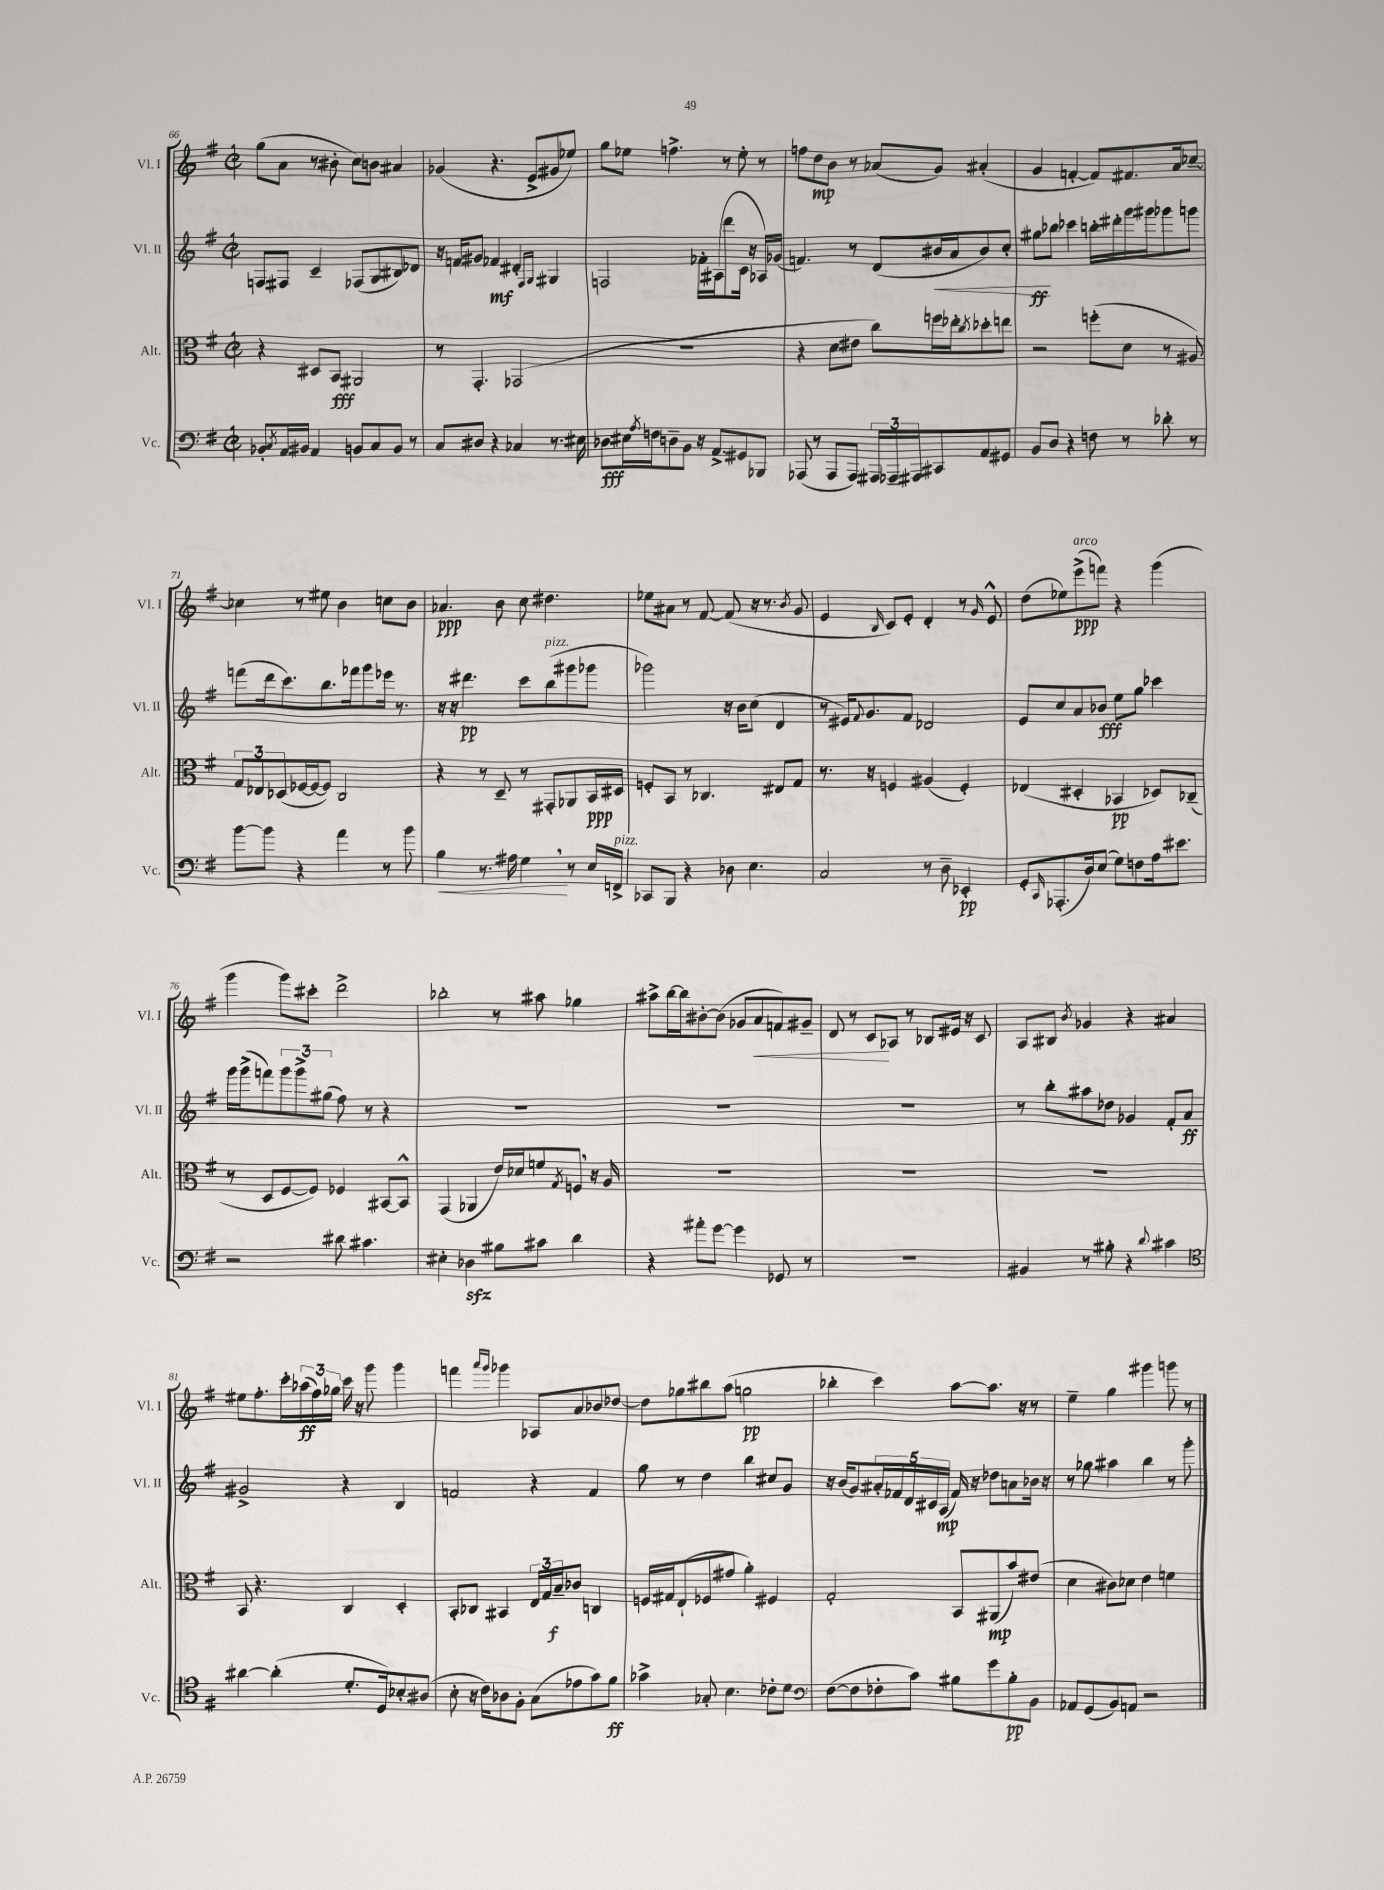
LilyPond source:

<<
\new StaffGroup <<
\new Staff = "s0" \with { instrumentName = "Vl. I" shortInstrumentName = "Vl. I" } {
    \clef treble \key g \major \defaultTimeSignature \time 2/2
    g''8( a'8 r8 bis'8-. c''8) b'8 ais'4 |
    ges'4( r4. e'8-> gis'8 ees''8) |
    g''8 ees''8 f''4.-> r8 ees''8-. r8 |
    f''8 d''8\mp b'8 r8 aes'8( g'8) ais'4-.( |
    g'4 f'4~-. f'8) fis'8. a'16 ces''8~-- |
    ces''4 r8 eis''8 b'4 c''8 b'8 |
    aes'4.\ppp b'8 c''8 dis''4. |
    ees''8 ais'8 r8 fis'8~ fis'8( r16 r8. \acciaccatura { b'8 } g'8 |
    e'4 \grace { b16 } c'8) e'8-. d'4-. r8 \grace { g'16 } e'8-^ |
    d''8( ees''8) e'''8->\ppp^\markup { \italic "arco" }( f'''8) r4 g'''4( |
    g'''4 g'''8) cis'''8-. d'''2-> |
    bes''2-. r8 ais''8 ges''4 |
    ais''8-> b''16~ b''16 bis'8~-. bis'8( ges'8 a'8\< f'8) gis'8-- |
    d'8 r8 c'8\! aes8 r8 bes8 eis'16 r16 c'8 |
    a8 bis8 \acciaccatura { b'8 } ges'4 r4 ais'4 |
    eis''8 fis''8.-. c'''16-. \tuplet 3/2 { aes''16\ff( fis''16) ges''16 } c'''16 r16 g'''8 g'''4 |
    f'''4 \grace { a'''16 g'''16 } ges'''4 aes8 a'8 bes'8 des''8~ |
    des''8 ges''8 bis''8 a''8( g''2\pp |
    bes''4-. c'''4) a''8~ a''8. r16 r8 |
    e''4-- g''4 gis'''4 g'''8 r8 \bar "|." |
}
\new Staff = "s1" \with { instrumentName = "Vl. II" shortInstrumentName = "Vl. II" } {
    \clef treble \key g \major \defaultTimeSignature \time 2/2
    f8 fis8 c'4-- fes8( g8 bis8) des'8 |
    r16 f'16 gis'8 fes'4\mf dis'4-. \grace { fis16 g16 } gis4 |
    f2 fes'16-. ais16( d'''8 c'16 r16 aes16) ges'16( |
    f'4.) r8 d'8( bis'16\< a'16 bis'8) c''8-. |
    gis''8\ff\! bes''8 ces'''4 b''16-. dis'''16-. g'''16 gis'''16 ges'''8 g'''8 |
    f'''8( d'''16 c'''8.) b''8. fes'''16 g'''8 ees'''16 r8. |
    r16 r16 dis'''4.\pp c'''8 b''8^\markup { \italic "pizz." }( gis'''8 ges'''8 |
    ges'''2) r16 b'16 c''8( d'4 |
    r8 eis'16) \appoggiatura { fis'8 } g'8. fis'8 des'2 |
    e'8 c''8 a'8 bes'8\fff e''8 g''8 ces'''4 |
    g'''16 g'''16->( f'''8) \tuplet 3/2 { g'''8 g'''8-> gis''8( } fis''8) r8 r4 |
    R1 |
    R1 |
    R1 |
    r8 b''8-. ais''8 des''8 ges'4 fis'8-. a'8\ff |
    gis'2-> r4 b4 |
    f'2 r4 f'4 |
    g''8 r8 d''4 b''4 cis''8 g'8 |
    r16 b'16( g'8) \tuplet 5/4 { ais'16-. fes'16 d'16 cis'16 a16\mp( } fes'16) r16 des''8 a'8 bes'16 r16 |
    r8 ges''8 ais''4 b''4 r8 g'''8-. \bar "|." |
}
\new Staff = "s2" \with { instrumentName = "Alt." shortInstrumentName = "Alt." } {
    \clef alto \key g \major \defaultTimeSignature \time 2/2
    r4 dis8 b,8\fff ais,2 |
    r8 g,4.-. ges,2( |
    R1 |
    r4 d'8 eis'8 c''8) f''16 ees''16-. \acciaccatura { c''8 } des''8-. e''8 |
    r2 f''8-.( d'8 r8 ais8) |
    \tuplet 3/2 { g8 ees8 des8( } fes16~ fes16~ fes8) c2 |
    r4 r8 d8-- r8 gis,8-. aes,8 b,16\ppp dis16 |
    f8-. b,8 r8 ces4. eis8 g8 |
    r8. r16 f4 ais4( f4-.) |
    ees4( dis4-. bes,4\pp des8) ces8--( |
    r8 d8 fis8~ fis8) fes4 bis,8~ bis,8-^ |
    g,4( aes,4 e'16) des'16 f'8 \acciaccatura { g8 } f8 \breathe r16 a16 |
    R1 |
    R1 |
    R1 |
    b,8 r4. c4 d4-. |
    b,8-. ces8 bis,4 \tuplet 3/2 { e16 g16 b16--\f } ces'8 c4 |
    f16 gis16 e8-!( fes8 gis'8 a'4-.) fis4 |
    g2-. b,8 ais,8\mp( b'8) eis'8( |
    d'4 cis'8) des'8 e'4 f'4 \bar "|." |
}
\new Staff = "s3" \with { instrumentName = "Vc." shortInstrumentName = "Vc." } {
    \clef bass \key g \major \defaultTimeSignature \time 2/2
    bes,8-. \acciaccatura { c8 } a,16 bis,16 a,4 b,8 c8 b,8 r8 |
    c8 dis8 r4 ces4 r8. eis16 |
    des8\fff eis16 \acciaccatura { a8 } f16 d8-- b,8 r16 a,8.-> gis,8 bes,,8 |
    aes,,8( r8 aes,,8 aes,,8) \tuplet 3/2 { ais,,16 aes,,16-- ais,,16 } cis,8 a,8 gis,8 |
    b,8 d8 r4 f8 r8 des'8-. r8 |
    b'8~ b'8 r4 a'4 r8 b'8 |
    b4\< r8. ais16 g4\! \breathe r8 e16 f,16->^\markup { \italic "pizz." } |
    ces,8 b,,8 r4 des8 e4. |
    c2 r8 d8-- ees,4-.\pp |
    g,8-. \grace { c,16 } aes,,8.-.( d16) e8( g8) f8 a16 eis'8. |
    r2 dis'8 cis'4. |
    eis4-. des4\sfz bis8 cis'8 d'4 |
    r4 ais'8-. g'8~ g'4 ges,8 r8 |
    R1 |
    bis,4 r8 bis8-. r4 \appoggiatura { d'8 } cis'4 |
    \clef tenor ais'4~ ais'4-.( d'8.-. d16) bes8-. ais8( |
    b8-. r16 c'16) aes8 fis8-. g8( ees'8 g'8) fis'8\ff |
    ges'4-> ges8-. b4. ces'8-. d'8 |
    \clef bass fis8~( fis8 fes8-. c'8) bis8 g'8 bis8-.\pp b,8 |
    aes,8 g,8( b,8) a,8 r2 \bar "|." |
}
>>
>>
\layout { \context { \Score currentBarNumber = #66 } }
